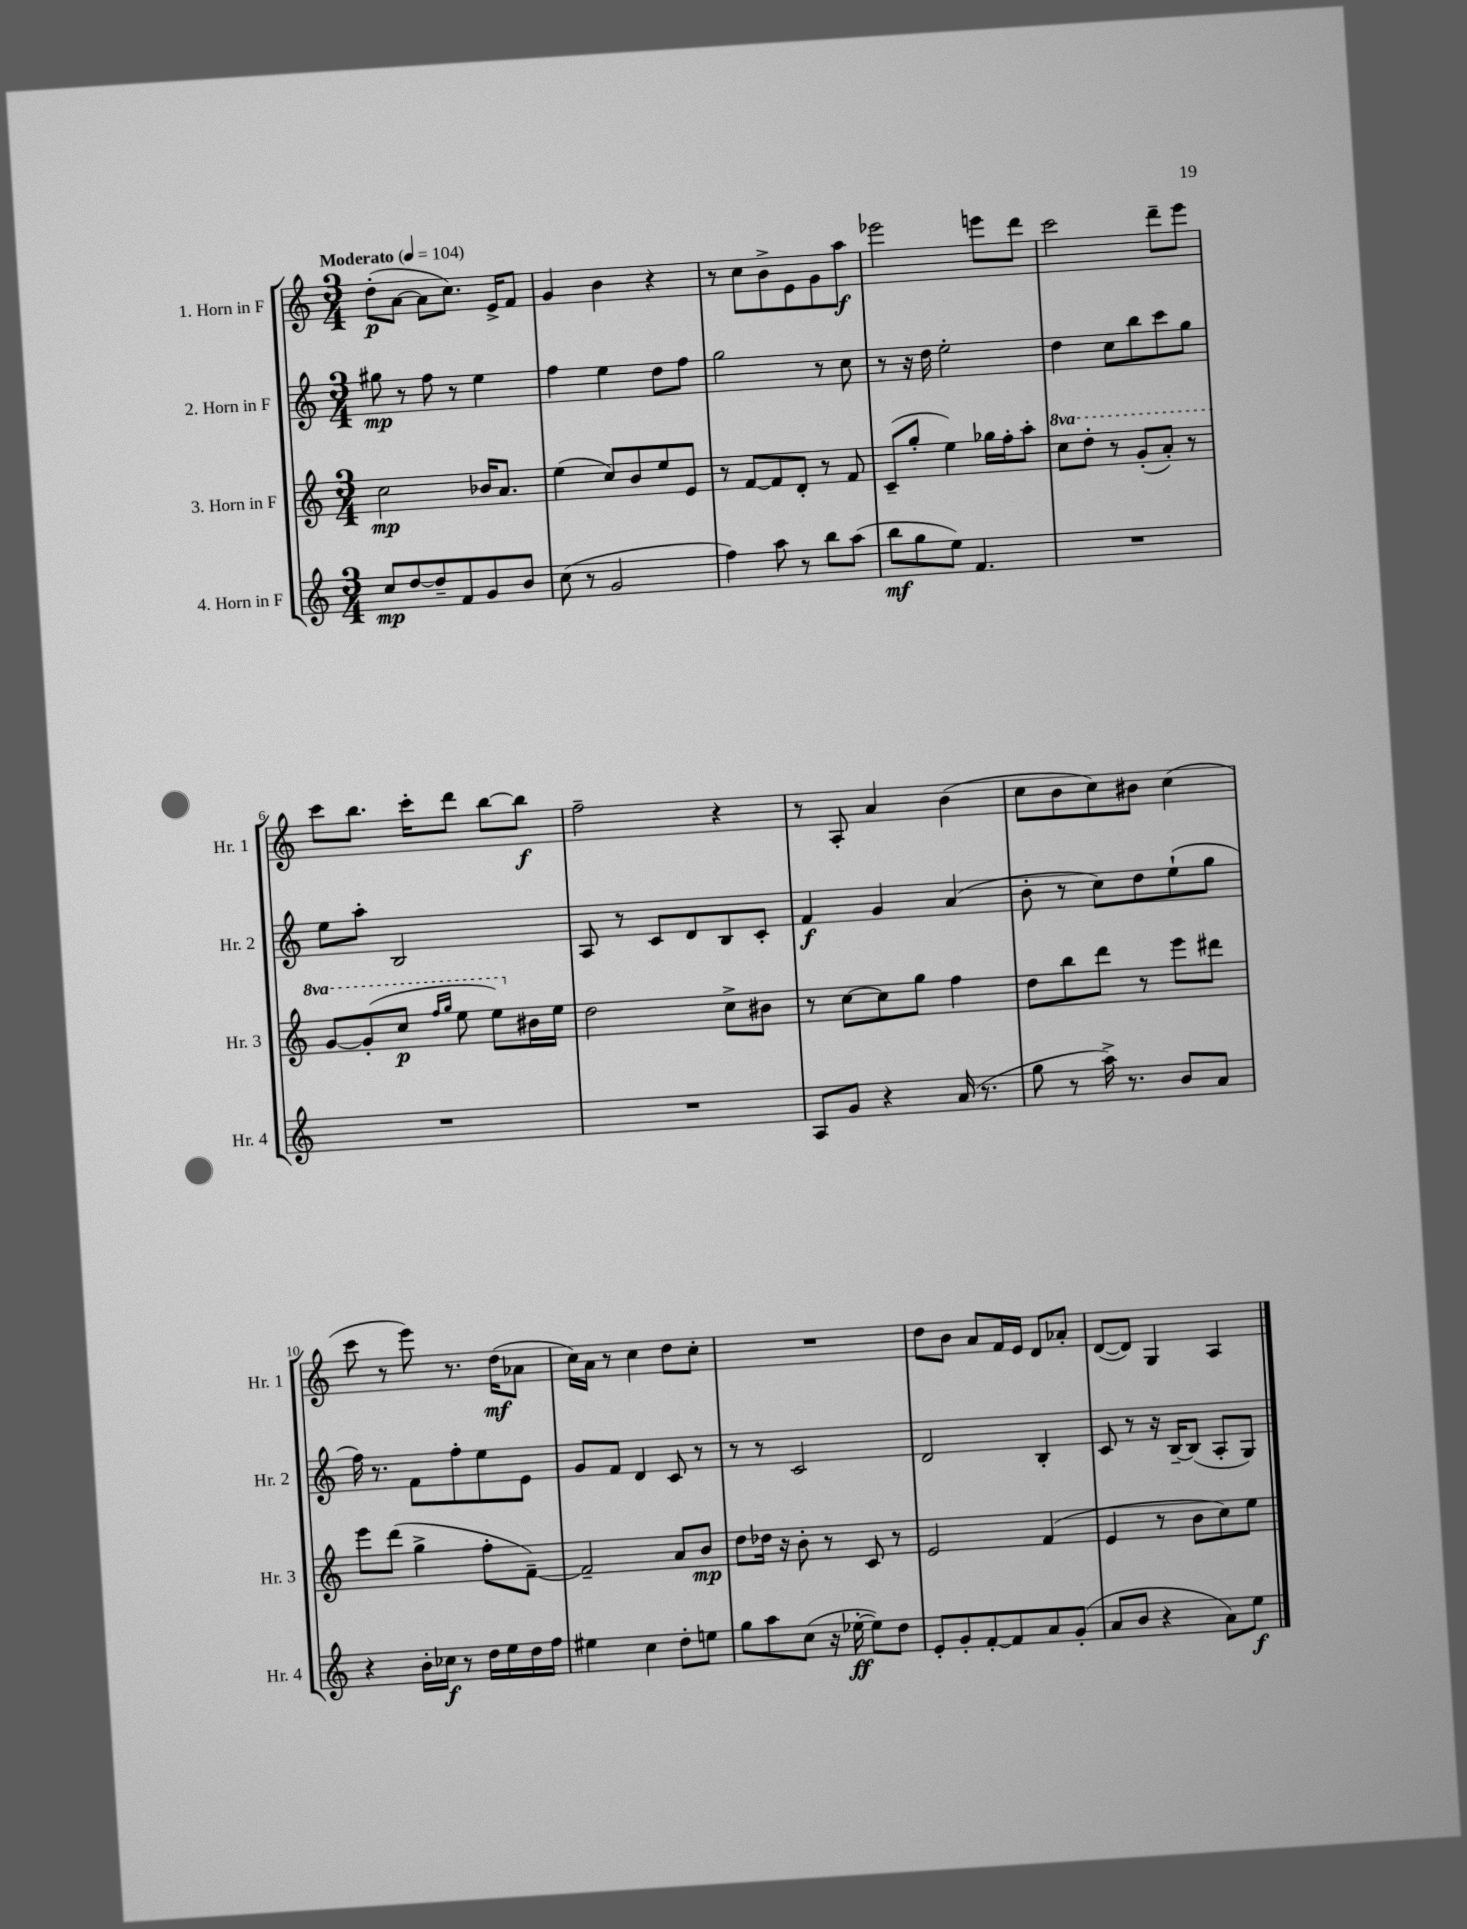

**kern	**dynam	**kern	**dynam	**kern	**dynam	**kern	**dynam
*part4	*part4	*part3	*part3	*part2	*part2	*part1	*part1
*staff4	*staff4	*staff3	*staff3	*staff2	*staff2	*staff1	*staff1
*I"4. Horn in F	*	*I"3. Horn in F	*	*I"2. Horn in F	*	*I"1. Horn in F	*
*I'Hr. 4	*	*I'Hr. 3	*	*I'Hr. 2	*	*I'Hr. 1	*
*clefG2	*	*clefG2	*	*clefG2	*	*clefG2	*
*k[]	*	*k[]	*	*k[]	*	*k[]	*
*M3/4	*	*M3/4	*	*M3/4	*	*M3/4	*
*MM104	*	*MM104	*	*MM104	*	*MM104	*
=1	=1	=1	=1	=1	=1	=1	=1
!	!	!	!	!	!	!LO:TX:a:B:t=Moderato	!
8cc/L	mp	2cc\	mp	8gg#X\	mp	(8dd'\L	p
[8dd/	.	.	.	8r	.	[8a\J	.
8dd~/]	.	.	.	8ff\	.	8a\L]	.
8f/	.	.	.	8r	.	8.cc\J)	.
8g/	.	16b-X/KL	.	4ee\	.	.	.
.	.	8.a/J	.	.	.	16e^/KL	.
8b/J	.	.	.	.	.	8f/J	.
=2	=2	=2	=2	=2	=2	=2	=2
(8cc\	.	(4ee\	.	4ff\	.	4g/	.
8r	.	.	.	.	.	.	.
2g/	.	8cc/L)	.	4ee\	.	4b\	.
.	.	8b/	.	.	.	.	.
.	.	8ee/	.	8dd\L	.	4r	.
.	.	8e/J	.	8ff\J	.	.	.
=3	=3	=3	=3	=3	=3	=3	=3
4ff\)	.	8r	.	2gg\	.	8r	.
.	.	[8f/L	.	.	.	8cc\L	.
8aa\	.	8f/]	.	.	.	8b^\	.
8r	.	8d'/J	.	.	.	8e\	.
8bb\L	.	8r	.	8r	.	8g\	.
(8aa\J	.	8f/	.	8cc\	.	8aa\J	f
=4	=4	=4	=4	=4	=4	=4	=4
8bb\L	mf	(8c~/L	.	8r	.	2eee-X\	.
8gg\	.	8gg'/J	.	16r	.	.	.
.	.	.	.	16dd\	.	.	.
8ee\J)	.	4ee\)	.	2ee'\	.	.	.
4.f/	.	.	.	.	.	.	.
.	.	16gg-X\LL	.	.	.	8eeen\L	.
.	.	16ff'\J	.	.	.	.	.
.	.	8aa'\J	.	.	.	8ddd\J	.
=5	=5	=5	=5	=5	=5	=5	=5
*	*	*8va	*	*	*	*	*
2.r	.	8ccc\L	.	4dd\	.	2ccc\	.
.	.	8ddd'\J	.	.	.	.	.
.	.	8r	.	8cc\L	.	.	.
.	.	(8gg'/L	.	8bb\	.	.	.
.	.	8aa'/J)	.	8ccc\	.	8ddd~\L	.
.	.	8r	.	8gg\J	.	8eee\J	.
!!LO:LB:g=z
=6	=6	=6	=6	=6	=6	=6	=6
2.r	.	[8gg/L	.	8ee\L	.	8ccc\L	.
.	.	(8gg'/]	.	8aa'\J	.	8.bb\J	.
.	.	8ccc/J	p	2B/	.	.	.
.	.	.	.	.	.	16ccc'\KL	.
.	.	16qqfff/LL	.	.	.	.	.
.	.	16qqggg/JJ	.	.	.	.	.
.	.	8eee\	.	.	.	8ddd\J	.
.	.	8eee\L)	.	.	.	[8bb\L	.
*	*	*X8va	*	*	*	*	*
.	.	16b#X\L	.	.	.	8bb\J]	f
.	.	16ee\JJ	.	.	.	.	.
=7	=7	=7	=7	=7	=7	=7	=7
2.r	.	2dd\	.	8A/	.	2ff~\	.
.	.	.	.	8r	.	.	.
.	.	.	.	8c/L	.	.	.
.	.	.	.	8d/	.	.	.
.	.	8cc^\L	.	8B/	.	4r	.
.	.	8b#X\J	.	8c'/J	.	.	.
=8	=8	=8	=8	=8	=8	=8	=8
8A/L	.	8r	.	4f/	f	8r	.
8g/J	.	[8cc\L	.	.	.	8A'/	.
4r	.	8cc\]	.	4g/	.	4a/	.
.	.	8gg\J	.	.	.	.	.
(16a/	.	4ff\	.	(4a/	.	(4b\	.
8.r	.	.	.	.	.	.	.
=9	=9	=9	=9	=9	=9	=9	=9
8gg\	.	8dd\L	.	8b'\	.	8cc\L	.
8r	.	8bb\	.	8r	.	8b\	.
16aa^\)	.	8ddd\J	.	8cc\L)	.	8cc\)	.
8.r	.	.	.	.	.	.	.
.	.	8r	.	8dd\	.	8b#X\J	.
8b/L	.	8eee\L	.	(8ee`\	.	(4cc\	.
8a/J	.	8ddd#X\J	.	8gg\J	.	.	.
!!LO:LB:g=z
=10	=10	=10	=10	=10	=10	=10	=10
4r	.	8eee\L	.	16ff\)	.	8ccc\	.
.	.	.	.	8.r	.	.	.
.	.	(8ddd\J	.	.	.	8r	.
16b'\LL	.	4gg^\	.	8f\L	.	8eee\)	.
16cc-X\JJ	f	.	.	.	.	.	.
8r	.	.	.	8ff'\	.	8.r	.
16dd\LL	.	8ff'\L	.	8ee\	.	.	.
16ee\	.	.	.	.	.	(16dd\KL	mf
16dd\	.	[8f~\J)	.	8e\J	.	8a-X\J	.
16ff\JJ	.	.	.	.	.	.	.
=11	=11	=11	=11	=11	=11	=11	=11
4ee#X\	.	2f~/]	.	8g/L	.	16cc\LL)	.
.	.	.	.	.	.	16a\JJ	.
.	.	.	.	8f/J	.	8r	.
4cc\	.	.	.	4d/	.	4cc\	.
8dd'\L	.	8a/L	.	8c/	.	8dd\L	.
8een\J	.	8b/J	mp	8r	.	8cc'\J	.
=12	=12	=12	=12	=12	=12	=12	=12
8gg\L	.	8dd\L	.	8r	.	2.r	.
8aa\	.	16dd-X\Jk	.	8r	.	.	.
.	.	16r	.	.	.	.	.
(8cc\J	.	8b'\	.	2c/	.	.	.
16r	.	8r	.	.	.	.	.
[16ee-X'\	ff	.	.	.	.	.	.
8ee-\L])	.	8c/	.	.	.	.	.
8dd\J	.	8r	.	.	.	.	.
=13	=13	=13	=13	=13	=13	=13	=13
8e'/L	.	2e/	.	2d/	.	8dd\L	.
8g'/	.	.	.	.	.	8b\J	.
[8f'/	.	.	.	.	.	8a/L	.
8f/]	.	.	.	.	.	16f/L	.
.	.	.	.	.	.	16e/JJ	.
8a/	.	(4f/	.	4B'/	.	8d/L	.
(8g'/J	.	.	.	.	.	8a-X'/J	.
=14	=14	=14	=14	=14	=14	=14	=14
8a/L	.	4e/	.	8c/	.	([8d/L	.
8b/J	.	.	.	8r	.	8d/J])	.
4r	.	8r	.	16r	.	4G/	.
.	.	.	.	[16B~/KL	.	.	.
.	.	8b\L	.	(8B/J]	.	.	.
8a\L)	.	8cc\)	.	8A'/L	.	4A/	.
8ee\J	f	8ee\J	.	8G/J)	.	.	.
==	==	==	==	==	==	==	==
*-	*-	*-	*-	*-	*-	*-	*-
